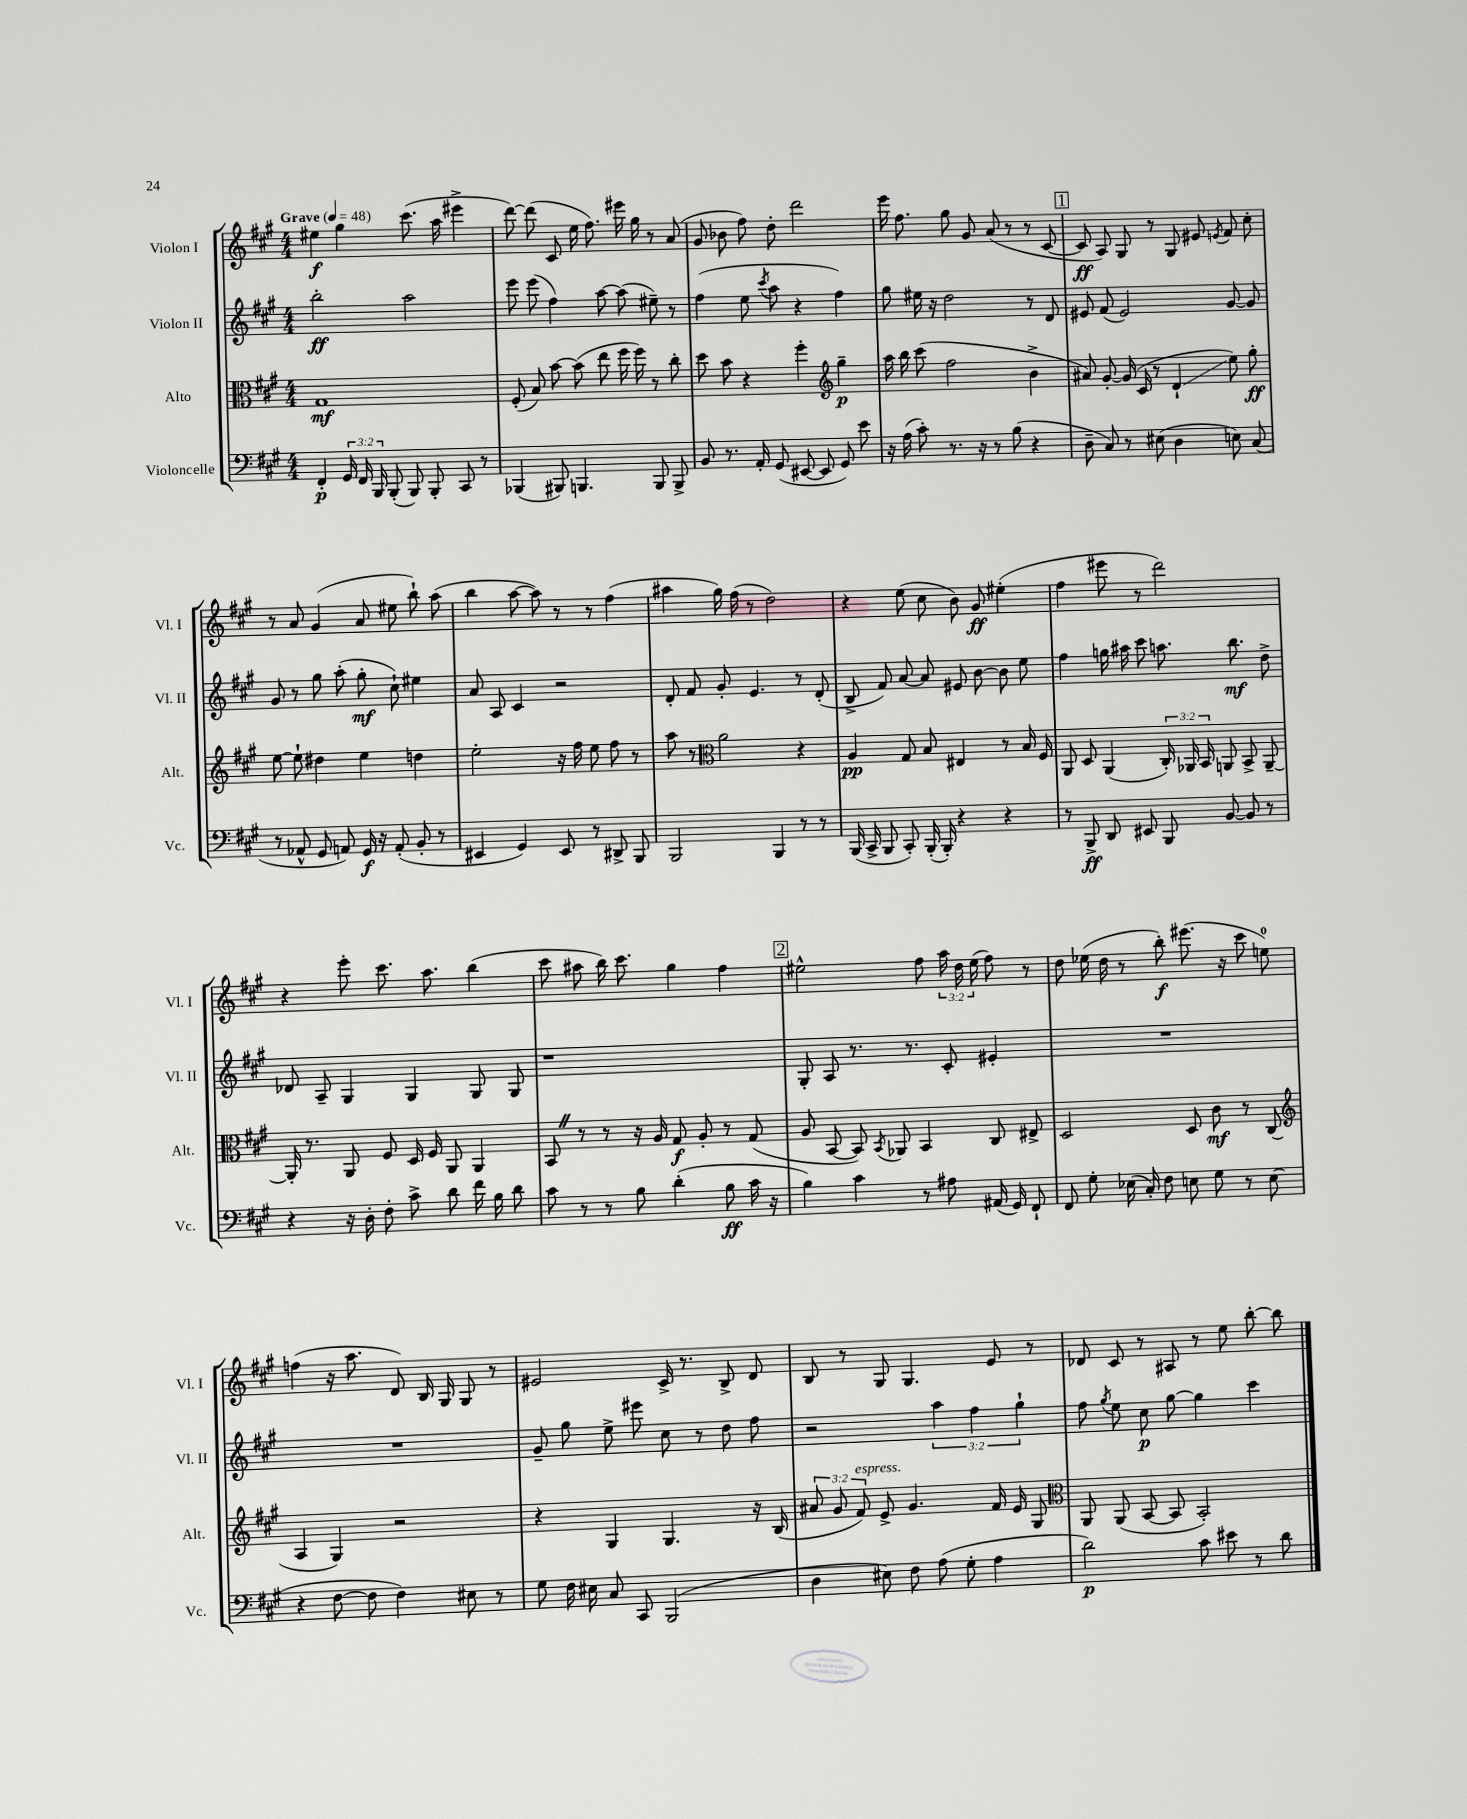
<<
\new StaffGroup <<
\new Staff = "s0" \with { instrumentName = "Violon I" shortInstrumentName = "Vl. I" } {
    \clef treble \key a \major \numericTimeSignature \time 4/4 \override Staff.TupletNumber.text = #tuplet-number::calc-fraction-text \tempo "Grave" 4 = 48
    \autoBeamOff eis''4\f gis''4 cis'''8.( a''16 eis'''4-> |
    d'''8~) d'''8( cis'8 e''16 fis''8.) eis'''16 gis''16 r8 a'8( |
    gis'8 bes'8 fis''8) d''8-. d'''2 |
    e'''16 fis''8. gis''8 gis'8 a'8( r8 r8 cis'8~ |
    \mark \markup { \box "1" } cis'8\ff a8) gis8 r8 gis8 eis'8 \acciaccatura { e'8 } fis'8 cis''8-. |
    r8 a'8 gis'4( a'8 eis''8 b''8-!) a''8( |
    b''4 a''8~ a''8) r8 r8 fis''4( |
    ais''4 gis''16) fis''16( r8 d''2) |
    r4 e''8( cis''8 b'8) gis'8\ff eis''4-.( |
    fis''4 eis'''8 r8 d'''2) |
    r4 e'''8-. cis'''8. a''8. b''4( |
    cis'''8 ais''8 b''16) cis'''8. gis''4 fis''4 |
    \mark \markup { \box "2" } eis''2-^ fis''8 \tuplet 3/2 { a''16 d''16 eis''16( } fis''8) r8 |
    d''8 ees''16( d''16 r8 b''8-.\f) eis'''8.( r16 cis'''8 e''8-0) |
    f''4( r16 a''8. d'8) b16 gis16 gis8 r8 |
    eis'2 cis'16-> r8. b8-> d'8 |
    b8 r8 gis8 gis4. e'8 r8 |
    des'8 cis'8 r8 ais8 r8 e''8 b''8~-. b''8 \bar "|." |
}
\new Staff = "s1" \with { instrumentName = "Violon II" shortInstrumentName = "Vl. II" } {
    \clef treble \key a \major \numericTimeSignature \time 4/4 \override Staff.TupletNumber.text = #tuplet-number::calc-fraction-text
    \autoBeamOff b''2-.\ff a''2 |
    e'''8 e'''8( fis''4) a''8~ a''8( eis''8--) r8 |
    fis''4( e''8 \acciaccatura { cis'''8 } a''8 r4 fis''4) |
    gis''8 eis''16 r16 d''2 r8 d'8 |
    \mark \markup { \box "1" } eis'8 fis'8( eis'2) gis'8~ gis'8 |
    gis'8 r8 gis''8 a''8-.( gis''8-.\mf cis''8-!) eis''4 |
    a'8 a8 cis'4 r2 |
    d'8-. fis'8 gis'8-. e'4. r8 d'8-.( |
    b8-> fis'8) a'8~ a'8 eis'8 b'8~ b'8 e''8 |
    fis''4 g''16 ais''16 cis'''8 a''8. b''8.\mf d''8-> |
    des'8 a8-- gis4 gis4 gis8 gis8 |
    r1 |
    \mark \markup { \box "2" } gis8-. a8 r8. r8. cis'8-. eis'4-. |
    R1 |
    R1 |
    gis'8-- gis''8 e''8-> eis'''8 cis''8 r8 d''8 fis''8 |
    r2 \tuplet 3/2 { a''4 fis''4 gis''4-! } |
    fis''8 \acciaccatura { gis''8 } e''8 cis''8\p gis''8~ gis''4 cis'''4 \bar "|." |
}
\new Staff = "s2" \with { instrumentName = "Alto" shortInstrumentName = "Alt." } {
    \clef alto \key a \major \numericTimeSignature \time 4/4 \override Staff.TupletNumber.text = #tuplet-number::calc-fraction-text
    \autoBeamOff gis1\mf |
    fis8-.( b8) b'8~ b'8( e''8 fis''16 fis''16) r8 cis''8-. |
    d''8 b'8 r4 fis''4-. \clef treble gis''4--\p |
    a''16 b''16 cis'''8( fis''2 b'4-> |
    \mark \markup { \box "1" } ais'8) gis'8~-. gis'16( cis'16 r8 d'4-!\glissando e''8) gis''8-.\ff |
    e''8~ e''8-! dis''4 e''4 d''4 |
    e''2-. r16 fis''16 e''8 fis''8 r8 |
    a''8 r8 \clef alto a'2 r4 |
    a4\pp gis8 b8 eis4 r8 b16 fis16 |
    a,8 d8 a,4( \tuplet 3/2 { cis16-.) aes,16 b,16 } a,8 b,8-> a,8~-- |
    a,16-. r8. a,8 fis8 d16 fis16 a,8 a,4 |
    b,8 \once \override BreathingSign.text = \markup { \musicglyph "scripts.caesura.straight" } \breathe r8 r8 r16 a16 gis8\f a8-. r8 gis8( |
    \mark \markup { \box "2" } a8 b,8~ b,8) \acciaccatura { b,8 } aes,8 b,4 cis8 eis8-> |
    d2 d8 cis'8\mf r8 cis8( |
    \clef treble a4 gis4) r2 |
    r4 gis4 gis4. r16 b16( |
    \tuplet 3/2 { ais'8 gis'8 fis'8^\markup { \italic "espress." }) } e'8-> gis'4. fis'16 e'16 gis8 |
    \clef alto a,8 a,8( b,8~ b,8 b,2-.) \bar "|." |
}
\new Staff = "s3" \with { instrumentName = "Violoncelle" shortInstrumentName = "Vc." } {
    \clef bass \key a \major \numericTimeSignature \time 4/4 \override Staff.TupletNumber.text = #tuplet-number::calc-fraction-text
    \autoBeamOff fis,4-.\p \tuplet 3/2 { gis,16 fis,16 b,,16 } b,,8-.( b,,8) b,,8-. cis,8 r8 |
    bes,,4( bis,,8) b,,4. b,,8 b,,8-> |
    b,8 r8. a,16-. gis,8( eis,8~ eis,8 gis,8) e'8 |
    r16 a16( cis'8-.) r8. r16 r8 b8( r4 |
    \mark \markup { \box "1" } d8-- cis8) r8 eis8( d4 e8) cis8( |
    r8 aes,8-^ gis,8 a,8) gis,16\f r16 a,8-.( b,8-. r8 |
    eis,4 gis,4) eis,8 r8 dis,8-> b,,8 |
    b,,2 b,,4 r8 r8 |
    b,,16( cis,16-> b,,8 cis,8-.) b,,16-.( b,,16-.) r4 r4 |
    r8 b,,8->\ff d,8 eis,8 b,,8 b,8~ b,8 r8 |
    r4 r16 d16-. fis8-. cis'8-> d'8 fis'16 b16 d'8 |
    cis'8 r8 r8 b8 d'4-.( b8\ff cis'16 r16 |
    \mark \markup { \box "2" } b4) cis'4 r8 ais8 ais,16( gis,16) fis,8-! |
    fis,8 gis8-. ees16( cis16-.) fis8 e8 gis8 r8 e8( |
    r4 fis8~ fis8 fis4) eis8 r8 |
    gis8 fis16 eis16 cis8 cis,8 b,,2( |
    d4 eis8) fis8 a8( gis8-. a4 |
    d'2\p) cis'8 eis'8 r8 d'8 \bar "|." |
}
>>
>>
\layout { \context { \Score \remove "Bar_number_engraver" } }
